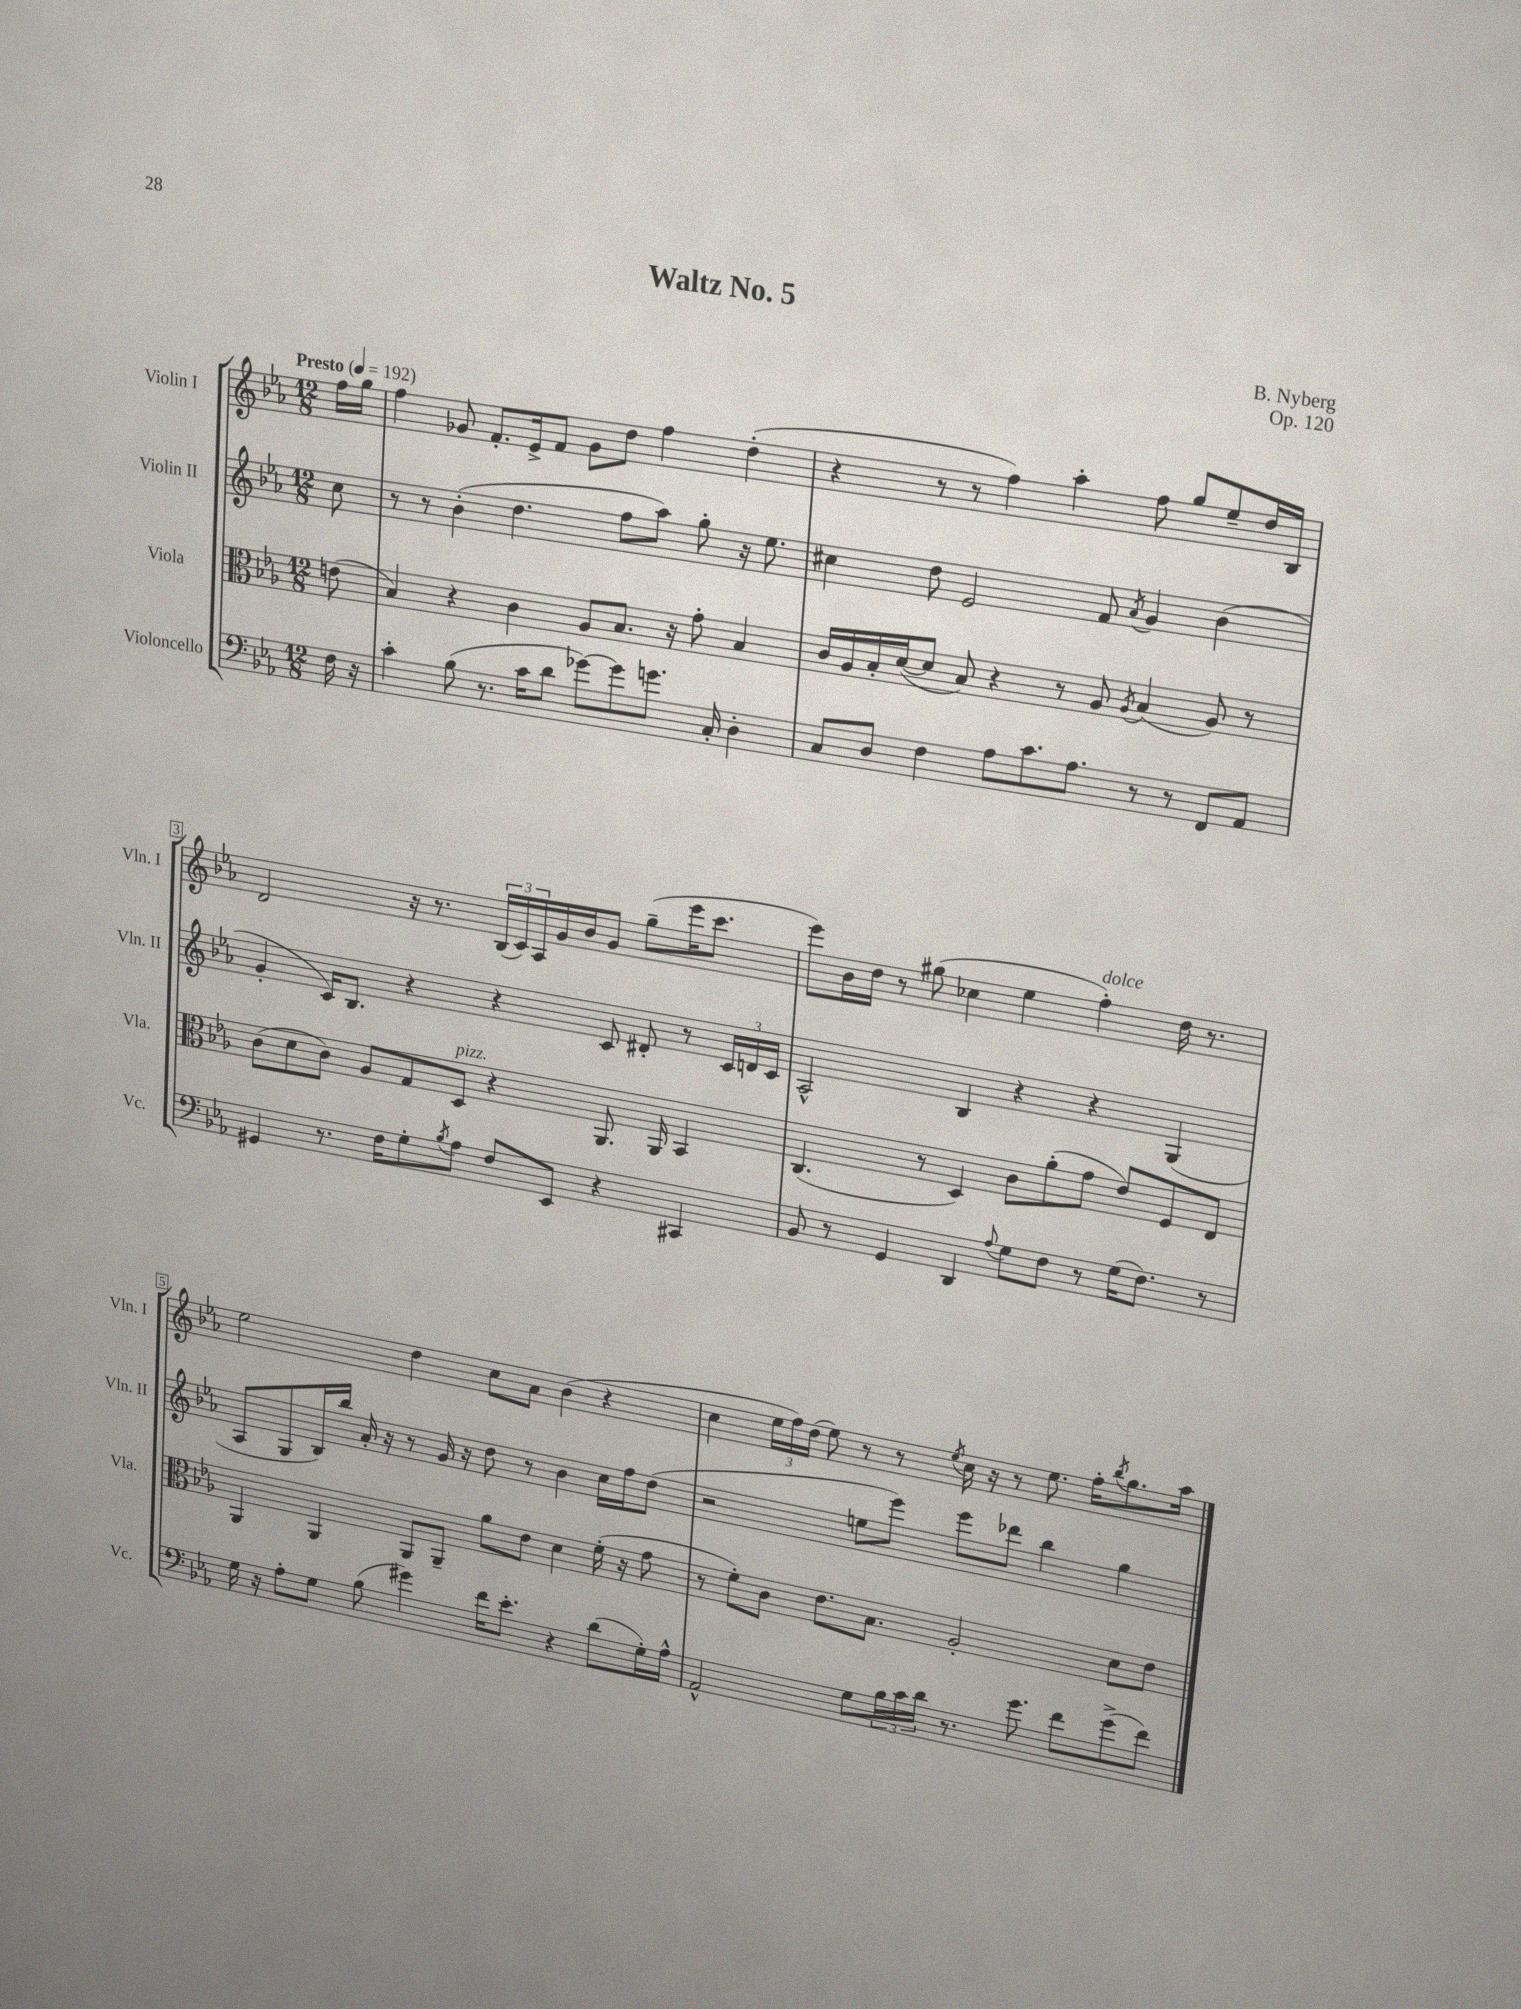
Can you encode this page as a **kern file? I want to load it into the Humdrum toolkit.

**kern	**kern	**kern	**kern
*staff4	*staff3	*staff2	*staff1
*clefF4	*clefC3	*clefG2	*clefG2
*k[b-e-a-]	*k[b-e-a-]	*k[b-e-a-]	*k[b-e-a-]
*M12/8	*M12/8	*M12/8	*M12/8
*MM192	*MM192	*MM192	*MM192
16F	(8e	8cc	16ff
16r	.	.	16gg
=	=	=	=
4c'	4B-)	8r	4ff
.	.	8r	.
(8B-	4r	(4b-'	8g-
8.r	.	.	8.f'
.	4c	4.dd	.
16c	.	.	16e-^
8d	.	.	8f
[8g-)	8A-	.	8g-
8g-]	8.B-	8ff	8dd
8.g	.	8aa-)	4ff
.	16r	.	.
.	8g'	8gg'	.
16C'	.	.	.
4D'	4B-	16r	(4dd'
.	.	8.ee-	.
=	=	=	=
8C	16c	4cc#	4r
.	16A-	.	.
8D	16B-'	.	.
.	([16d	.	.
4F	8d]	8dd	8r
.	8B-)	2e-	8r
8A-	4r	.	4ff)
8.c	.	.	.
.	8r	.	4aa-'
8.A-	.	.	.
.	8A-	8f	.
.	8qA-	8qa-	.
8r	(4B-	4g	8ff
8r	.	.	8gg
8FF	8A-)	(4b-	8ee-~
8AA-	8r	.	16dd
.	.	.	16B-
=	=	=	=
4GG#	(8c	4g'	2d
.	8d	.	.
8.r	8c)	16c)	.
.	.	8.B-	.
.	8A-	.	.
16F	.	.	.
8G'	8G	4r	16r
.	.	.	8.r
8qB-	.	.	.
8A-	8D	.	.
8F	4r	4r	(24B-
.	.	.	24c)
.	.	.	24A-
8EE-	.	.	16g
.	.	.	16b-
4r	8.AA-	8c	8g
.	.	8d#'	(8gg~
.	16AA-	.	.
4CC#	4BB-	8r	16eee-
.	.	.	8.ccc
.	.	24c	.
.	.	24d	.
.	.	24c	.
=	=	=	=
8BB-	(4.C	2A-^^	8eee-)
8r	.	.	16b-
.	.	.	16dd
4GG	.	.	8r
.	8r	.	(8gg#
4DD	4D)	4B-	4cc-
8qqA-	.	.	.
8G	8c	4r	4ee-
8F	(8a-'	.	.
8r	8g	4r	4ff')
(16G	8e-)	.	.
8.F)	.	.	.
.	8F	(4G	16dd
.	.	.	8.r
8r	8E-	.	.
=	=	=	=
16G	4AA-	8A-	2ee-
16r	.	.	.
8A-'	.	8G	.
8G	4AA-	16B-)	.
.	.	16bb-	.
(8B-	.	16a-'	.
.	.	16r	.
4g#)	8AA-	8r	4dd
.	8AA-~	16g	.
.	.	16r	.
16f	8a-	8dd	8cc
8.e-'	.	.	.
.	8e-	8r	8a-
4r	4d	4b-	(4b-
(8d	(16f'	16cc	4r
.	16r	16ff	.
16G')	8g	(8dd	.
16A-^^	.	.	.
=	=	=	=
2AA-^^	8r	2r	4cc
.	8f')	.	.
.	8c	.	24ee-
.	.	.	24ff)
.	.	.	(24dd
.	8.e-	.	8ee-)
8G	.	8ee	8r
.	8.B-	.	.
24B-	.	8eee-)	8r
24c	.	.	.
24d	.	.	.
.	.	.	8qee-
8.r	2A-'	8eee-	16cc
.	.	.	16r
.	.	8ddd-	8r
8.g	.	.	.
.	.	4bb-	8.ee-
8f	.	.	.
.	.	.	16ff'
.	.	.	8qbb-
(8g^	8d	4gg	8.gg
8f)	8e-	.	.
.	.	.	16aa-
==	==	==	==
*-	*-	*-	*-
